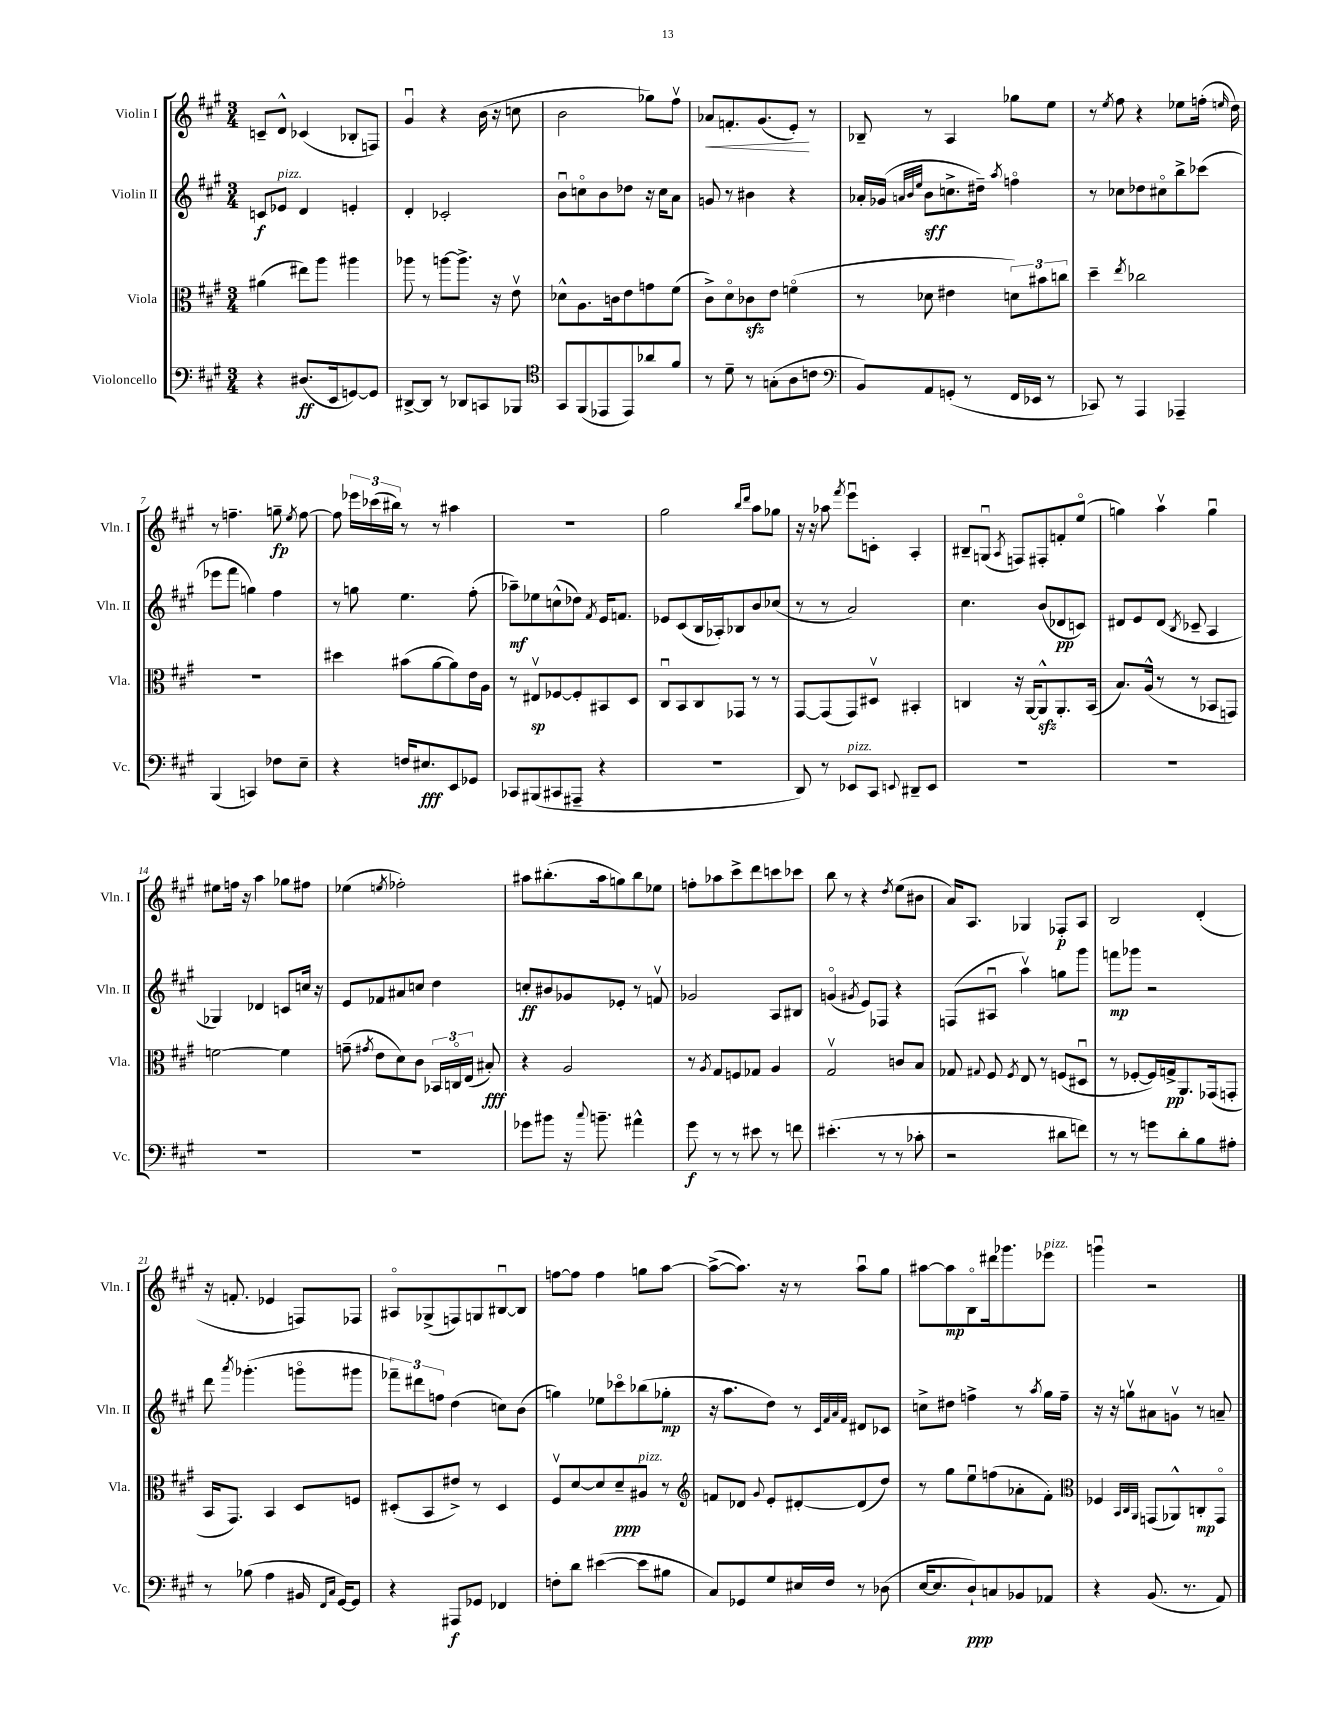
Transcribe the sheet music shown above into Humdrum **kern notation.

**kern	**dynam	**kern	**dynam	**kern	**dynam	**kern	**dynam
*part4	*part4	*part3	*part3	*part2	*part2	*part1	*part1
*staff4	*staff4	*staff3	*staff3	*staff2	*staff2	*staff1	*staff1
*I"Violoncello	*	*I"Viola	*	*I"Violin II	*	*I"Violin I	*
*I'Vc.	*	*I'Vla.	*	*I'Vln. II	*	*I'Vln. I	*
*clefF4	*	*clefC3	*	*clefG2	*	*clefG2	*
*k[f#c#g#]	*	*k[f#c#g#]	*	*k[f#c#g#]	*	*k[f#c#g#]	*
*M3/4	*	*M3/4	*	*M3/4	*	*M3/4	*
=1	=1	=1	=1	=1	=1	=1	=1
4r	.	(4a#X\	.	8cn/L	f	8cn~/L	.
!	!	!	!	!LO:TX:a:i:t=pizz.	!	!	!
.	.	.	.	8e-X/J	.	8d^^/J	.
(8.D#X/L	ff	8ee#X\L)	.	4d/	.	(4c-X/	.
.	.	8aa\J	.	.	.	.	.
16EE/k	.	.	.	.	.	.	.
[8GGn/)	.	4aa#X\	.	4en'/	.	8B-X'/L	.
8GG/J]	.	.	.	.	.	8Fn/J)	.
=2	=2	=2	=2	=2	=2	=2	=2
[8DD#X^/L	.	8aa-X\	.	4d'/	.	4g#u/	.
8DD#/J]	.	8r	.	.	.	.	.
8r	.	[8aan\L	.	2c-X'/	.	4r	.
8DD-X/L	.	8.aa^\J]	.	.	.	.	.
8CCn/	.	.	.	.	.	(16b\	.
.	.	16r	.	.	.	16r	.
8BBB-X/J	.	8ev\	.	.	.	8ccn\	.
=3	=3	=3	=3	=3	=3	=3	=3
*clefC4	*	*	*	*	*	*	*
8GG#/L	.	8d-X^^\L	.	8bu\L	.	2b\	.
(8FF#/	.	8.A\	.	8ccn\	.	.	.
8EE-X/	.	.	.	8b\	.	.	.
.	.	16cn\k	.	.	.	.	.
8EE-/)	.	8e\	.	8dd-X\J	.	.	.
8a-X/	.	8gn\	.	16r	.	8gg-X\L)	.
.	.	.	.	16cc\KL	.	.	.
8f#/J	.	(8f#\J	.	8a\J	.	8ff#v\J	.
=4	=4	=4	=4	=4	=4	=4	=4
!	!	!	!	!	!	!	!LO:HP:b
8r	.	8c#^\L)	.	8gn/	.	8a-X/L	<
8d~\	.	8d\	.	8r	.	8.fn'/	.
8r	.	8c-Xzz\	.	4b#X\	.	.	.
.	.	.	.	.	.	(8.g#/	.
(8Gn'\L	.	8e\J	.	.	.	.	.
8A\	.	(4fn\	.	4r	.	8e'/J)	.
8cn\J	.	.	.	.	.	8r	[
=5	=5	=5	=5	=5	=5	=5	=5
*clefF4	*	*	*	*	*	*	*
8BB/L)	.	8r	.	16a-X'/LL	.	8B-X~/	.
.	.	.	.	(16g-X/JJ	.	.	.
.	.	.	.	32qqan/LLL	.	.	.
.	.	.	.	32qqb/	.	.	.
.	.	.	.	32qqee/JJJ	.	.	.
8AA/	.	8d-X\	.	8b\L	sff	8r	.
(8GGn'/J	.	4e#X\	.	8.ccn^\	.	4A/	.
8r	.	.	.	.	.	.	.
.	.	.	.	16dd#X~\Jk)	.	.	.
.	.	.	.	8qaa/	.	.	.
16FF#/LL	.	12dn\L)	.	4ffn\	.	8gg-X\L	.
16EE-X/JJ	.	.	.	.	.	.	.
.	.	12b#X\	.	.	.	.	.
8r	.	.	.	.	.	8ee\J	.
.	.	12ccn\J	.	.	.	.	.
=6	=6	=6	=6	=6	=6	=6	=6
8CC-X/)	.	4dd~\	.	8r	.	8r	.
.	.	.	.	.	.	8qee/	.
8r	.	.	.	8cc-X\L	.	8ff#\	.
.	.	8qee/	.	.	.	.	.
4AAA/	.	2cc-X\	.	8dd-X\	.	4r	.
.	.	.	.	8cc#X\	.	.	.
4AAA-X~/	.	.	.	8bb^\	.	8ee-X\L	.
.	.	.	.	(8ccc-X\J	.	(16ffn'\Jk	.
.	.	.	.	.	.	16qqeen/	.
.	.	.	.	.	.	16dd\)	.
!!LO:LB:g=z
=7	=7	=7	=7	=7	=7	=7	=7
(4BBB/	.	2.r	.	8eee-X\L	.	8r	.
.	.	.	.	8fff#\J	.	4.ffn~\	.
4CCn/)	.	.	.	4ggn\)	.	.	.
8F-X\L	.	.	.	4ff#\	.	8ggn~\	fp
.	.	.	.	.	.	8qee/	.
8E~\J	.	.	.	.	.	[8ff\	.
=8	=8	=8	=8	=8	=8	=8	=8
4r	.	4dd#X\	.	8r	.	8ff\]	.
.	.	.	.	8ggn\	.	24eee-X\LL	.
.	.	.	.	.	.	(24ccc-X\	.
.	.	.	.	.	.	24bb#X\JJ)	.
16Fn/KL	.	(8b#X\L	.	4.ee\	.	8r	.
8.E#X/	fff	.	.	.	.	.	.
.	.	[8a\	.	.	.	8r	.
8EE/	.	8a\])	.	.	.	4aa#X\	.
8GG-X/J	.	16e\L	.	(8ff#'\	.	.	.
.	.	16A\JJ	.	.	.	.	.
=9	=9	=9	=9	=9	=9	=9	=9
8CC-X/L	.	8r	.	8aa-X~\L)	mf	2.r	.
(8BBB#X/	.	8E#Xv/L	sp	8ee-X\	.	.	.
8CC#X/	.	[8F-X/	.	(8ccn^^\	.	.	.
8AAA#X~/J	.	8F-'/]	.	8dd-X\J)	.	.	.
.	.	.	.	8qf#/	.	.	.
4r	.	8BB#X/	.	16e/KL	.	.	.
.	.	.	.	8.fn/J	.	.	.
.	.	8D/J	.	.	.	.	.
=10	=10	=10	=10	=10	=10	=10	=10
2.r	.	8C#u/L	.	8e-X/L	.	2gg#\	.
.	.	8BB/	.	(8c#/	.	.	.
.	.	8C#/	.	16B/L	.	.	.
.	.	.	.	16A-X'/J)	.	.	.
.	.	8GG-X/J	.	8B-X/	.	.	.
.	.	.	.	.	.	16qqbb/LL	.
.	.	.	.	.	.	16qqddd/JJ	.
.	.	8r	.	8b/	.	8aa\L	.
.	.	8r	.	(8cc-X/J	.	8gg-X\J	.
=11	=11	=11	=11	=11	=11	=11	=11
8DD/)	.	[8GG#/L	.	8r	.	16r	.
.	.	.	.	.	.	16r	.
8r	.	(8GG#/]	.	8r	.	8aa-X\	.
.	.	.	.	.	.	8qfff#/	.
!LO:TX:a:i:t=pizz.	!	!	!	!	!	!	!
8EE-X/L	.	8GG#/)	.	2a/)	.	8eeeu\L	.
8CC#/J	.	8D#Xv/J	.	.	.	8cn'\J	.
8qqEEn/	.	.	.	.	.	.	.
8DD#X~/L	.	4BB#X'/	.	.	.	4A'/	.
8EE/J	.	.	.	.	.	.	.
=12	=12	=12	=12	=12	=12	=12	=12
2.r	.	4Cn/	.	4.cc#\	.	8B#X~/L	.
.	.	.	.	.	.	(8Gnu/J	.
.	.	.	.	.	.	8qA/	.
.	.	16r	.	.	.	8Fn/L)	.
.	.	[16AA/KL	.	.	.	.	.
.	.	8AAzz^^/]	.	(8b/L	.	8F#X'/	.
.	.	8.AA'/	.	8d-X/	pp	8fn'/	.
.	.	.	.	8cn/J)	.	(8ee/J	.
.	.	(16BB/Jk	.	.	.	.	.
=13	=13	=13	=13	=13	=13	=13	=13
2.r	.	8.B/L)	.	8d#X/L	.	4ggn\)	.
.	.	.	.	8e/	.	.	.
.	.	(16A^^/Jk	.	.	.	.	.
.	.	8r	.	(8d#/J	.	4aav\	.
.	.	.	.	8qB/	.	.	.
.	.	8r	.	8c-X~/	.	.	.
.	.	8BB-X/L	.	4A/	.	4ggu\	.
.	.	8GGn/J)	.	.	.	.	.
!!LO:LB:g=z
=14	=14	=14	=14	=14	=14	=14	=14
2.r	.	[2fn\	.	4G-X/)	.	8ee#X\L	.
.	.	.	.	.	.	16ffn\Jk	.
.	.	.	.	.	.	16r	.
.	.	.	.	4d-X/	.	4aa\	.
.	.	4f\]	.	8cn/L	.	8gg-X\L	.
.	.	.	.	16ccn/Jk	.	8ff#X\J	.
.	.	.	.	16r	.	.	.
=15	=15	=15	=15	=15	=15	=15	=15
2.r	.	(8gn~\	.	8e/L	.	(4ee-X\	.
.	.	8qg#X/	.	.	.	.	.
.	.	8e\L	.	8f-X/	.	.	.
.	.	.	.	.	.	8qeen/	.
.	.	8d\)	.	8a#X/	.	2ff-X'\)	.
.	.	8c#\J	.	8ccn/J	.	.	.
.	.	24BB-X/LL	.	4dd\	.	.	.
.	.	24Cn/	.	.	.	.	.
.	.	(24E/JJ	.	.	.	.	.
.	.	8B#X'/)	fff	.	.	.	.
=16	=16	=16	=16	=16	=16	=16	=16
8g-X\L	.	4r	.	8ccn'/L	ff	8aa#X\L	.
8b#X\J	.	.	.	8b#X/	.	(8.bb#X'\	.
16r	.	2A/	.	8g-X/	.	.	.
8qqcc#/	.	.	.	.	.	.	.
8.bn~\	.	.	.	.	.	16aa#\k	.
.	.	.	.	8e-X'/J	.	8ggn\)	.
4a#X^^\	.	.	.	8r	.	8bb#\	.
.	.	.	.	8fnv/	.	8ee-X\J	.
=17	=17	=17	=17	=17	=17	=17	=17
8g#\	f	8r	.	2g-X/	.	8ffn'\L	.
.	.	8qA/	.	.	.	.	.
8r	.	8G#/L	.	.	.	8aa-X\	.
8r	.	8Fn/	.	.	.	8ccc#^\	.
8e#X\	.	8G-X/J	.	.	.	8ddd\	.
8r	.	4A/	.	8A/L	.	8cccn\	.
8fn\	.	.	.	8B#X/J	.	8ccc-X\J	.
=18	=18	=18	=18	=18	=18	=18	=18
(4.e#X'\	.	2G#v/	.	(4gn/	.	8bb\	.
.	.	.	.	.	.	8r	.
.	.	.	.	8qg#X/	.	.	.
.	.	.	.	8e/L)	.	4r	.
8r	.	.	.	8F-X/J	.	.	.
.	.	.	.	.	.	8qdd/	.
8r	.	8cn/L	.	4r	.	(8ee\L	.
8c-X'\	.	8B/J	.	.	.	8b#X\J	.
=19	=19	=19	=19	=19	=19	=19	=19
2r	.	8G-X/	.	(8Fn/L	.	16a/KL)	.
.	.	.	.	.	.	8.A/J	.
.	.	8qqG#X/	.	.	.	.	.
.	.	8F#/	.	8A#Xu/J	.	.	.
.	.	8qF#/	.	.	.	.	.
.	.	8E/	.	4aav\)	.	4G-X/	.
.	.	8r	.	.	.	.	.
8d#X\L	.	(8Fn/L	.	8ggn\L	.	8F-X'/L	p
8fn\J)	.	8D#Xu/J	.	8ggg#\J	.	8A/J	.
=20	=20	=20	=20	=20	=20	=20	=20
8r	.	8r	.	8fffn\L	mp	2B/	.
8r	.	[8F-X'/L	.	8ggg-X\J	.	.	.
8gn\L	.	16F-/L])	.	2r	.	.	.
.	.	16Gn^/J	pp	.	.	.	.
8d'\	.	8.AA/	.	.	.	.	.
8B\	.	.	.	.	.	(4d'/	.
.	.	(16GG-X/k	.	.	.	.	.
8A#X'\J	.	8GGn'/J	.	.	.	.	.
!!LO:LB:g=z
=21	=21	=21	=21	=21	=21	=21	=21
8r	.	16BB/KL	.	8ddd\	.	16r	.
.	.	8.GG#/J)	.	.	.	8.fn'/	.
.	.	.	.	8qaaa/	.	.	.
(8B-X\	.	.	.	(4.ggg-X'\	.	.	.
4A\	.	4BB/	.	.	.	4e-X/	.
16BB#X/	.	8D/L	.	8gggn\L	.	8Fn/L)	.
16qqFF#/LL	.	.	.	.	.	.	.
16qqC#/JJ	.	.	.	.	.	.	.
[16GG#/KL)	.	.	.	.	.	.	.
8GG#/J]	.	8Fn/J	.	8ggg#X\J	.	8F-X/J	.
=22	=22	=22	=22	=22	=22	=22	=22
4r	.	(8D#X'/L	.	12fff-X~\L)	.	8A#X/L	.
.	.	.	.	12ddd#X\	.	.	.
.	.	8BB/	.	.	.	(8G-X^/	.
.	.	.	.	12ffn\J	.	.	.
8AAA#X/L	f	8e#X^/J)	.	(4dd\	.	8Fn/)	.
8GG-X/J	.	8r	.	.	.	8Gn/	.
4FF-X/	.	4D#/	.	8ccn\L)	.	[8B#Xu/	.
.	.	.	.	(8b\J	.	8B#/J]	.
=23	=23	=23	=23	=23	=23	=23	=23
8Fn'\L	.	8F#v/L	.	4ggn\)	.	[8ffn\L	.
8d\J	.	[8d/	.	.	.	8ff\J]	.
([4e#X\	.	8d/]	.	8ee-X\L	.	4ff\	.
.	.	8d~/	ppp	8ccc-X\	.	.	.
!	!	!LO:TX:a:i:t=pizz.	!	!	!	!	!
8e#\L]	.	8A#X/J	.	(8bb-X\	.	8ggn\L	.
8B#X\J	.	8r	.	8gg-X'\J	mp	[8aa\J	.
=24	=24	=24	=24	=24	=24	=24	=24
*	*	*clefG2	*	*	*	*	*
8C#/L)	.	8fn/L	.	16r	.	(8aa^\L_	.
.	.	.	.	8.aa\L	.	.	.
8GG-X/	.	8d-X/J	.	.	.	8.aa\J])	.
.	.	8qqg#/	.	.	.	.	.
8G#/	.	8e'/L	.	8dd\J)	.	.	.
.	.	.	.	.	.	16r	.
16E#X/L	.	[8d#X'/	.	8r	.	8r	.
16F#/JJ	.	.	.	.	.	.	.
.	.	.	.	32qqc#/LLL	.	.	.
.	.	.	.	32qqf#/	.	.	.
.	.	.	.	32qqa/	.	.	.
.	.	.	.	32qqf#/JJJ	.	.	.
8r	.	(8d#/]	.	8d#X/L	.	8aau\L	.
(8D-X\	.	8dd/J)	.	8c-X/J	.	8gg#\J	.
=25	=25	=25	=25	=25	=25	=25	=25
[16E/KL	.	8r	.	8ccn^\L	.	[8aa#X\L	.
8.E/]	.	.	.	.	.	.	.
.	.	8gg#\L	.	8dd#X\J	.	8aa#\]	mp
8D`/)	ppp	8eeu\	.	4ffn^\	.	8B\	.
8Cn/	.	(8ffn\	.	.	.	16ddd#X\k	.
.	.	.	.	.	.	8.ggg-X\	.
8BB-X/	.	8a-X'\	.	8r	.	.	.
.	.	.	.	8qaa/	.	.	.
!	!	!	!	!	!	!LO:TX:a:i:t=pizz.	!
8AA-X/J	.	8f#'\J)	.	16gg#\LL	.	8eee-X\J	.
.	.	.	.	16ff~\JJ	.	.	.
=26	=26	=26	=26	=26	=26	=26	=26
*	*	*clefC3	*	*	*	*	*
4r	.	4F-X/	.	16r	.	4gggnu\	.
.	.	.	.	16r	.	.	.
.	.	.	.	8ggnv\L	.	.	.
.	.	32qqBB/LLL	.	.	.	.	.
.	.	32qqC#/	.	.	.	.	.
.	.	32qqAA/JJJ	.	.	.	.	.
(8.BB/	.	(8GGn/L	.	8a#X\	.	2r	.
.	.	8AA-X^^/)	.	8gnv\J	.	.	.
8.r	.	.	.	.	.	.	.
.	.	8Cn'/	mp	8r	.	.	.
8AA/)	.	8GG/J	.	8an~/	.	.	.
==	==	==	==	==	==	==	==
*-	*-	*-	*-	*-	*-	*-	*-
